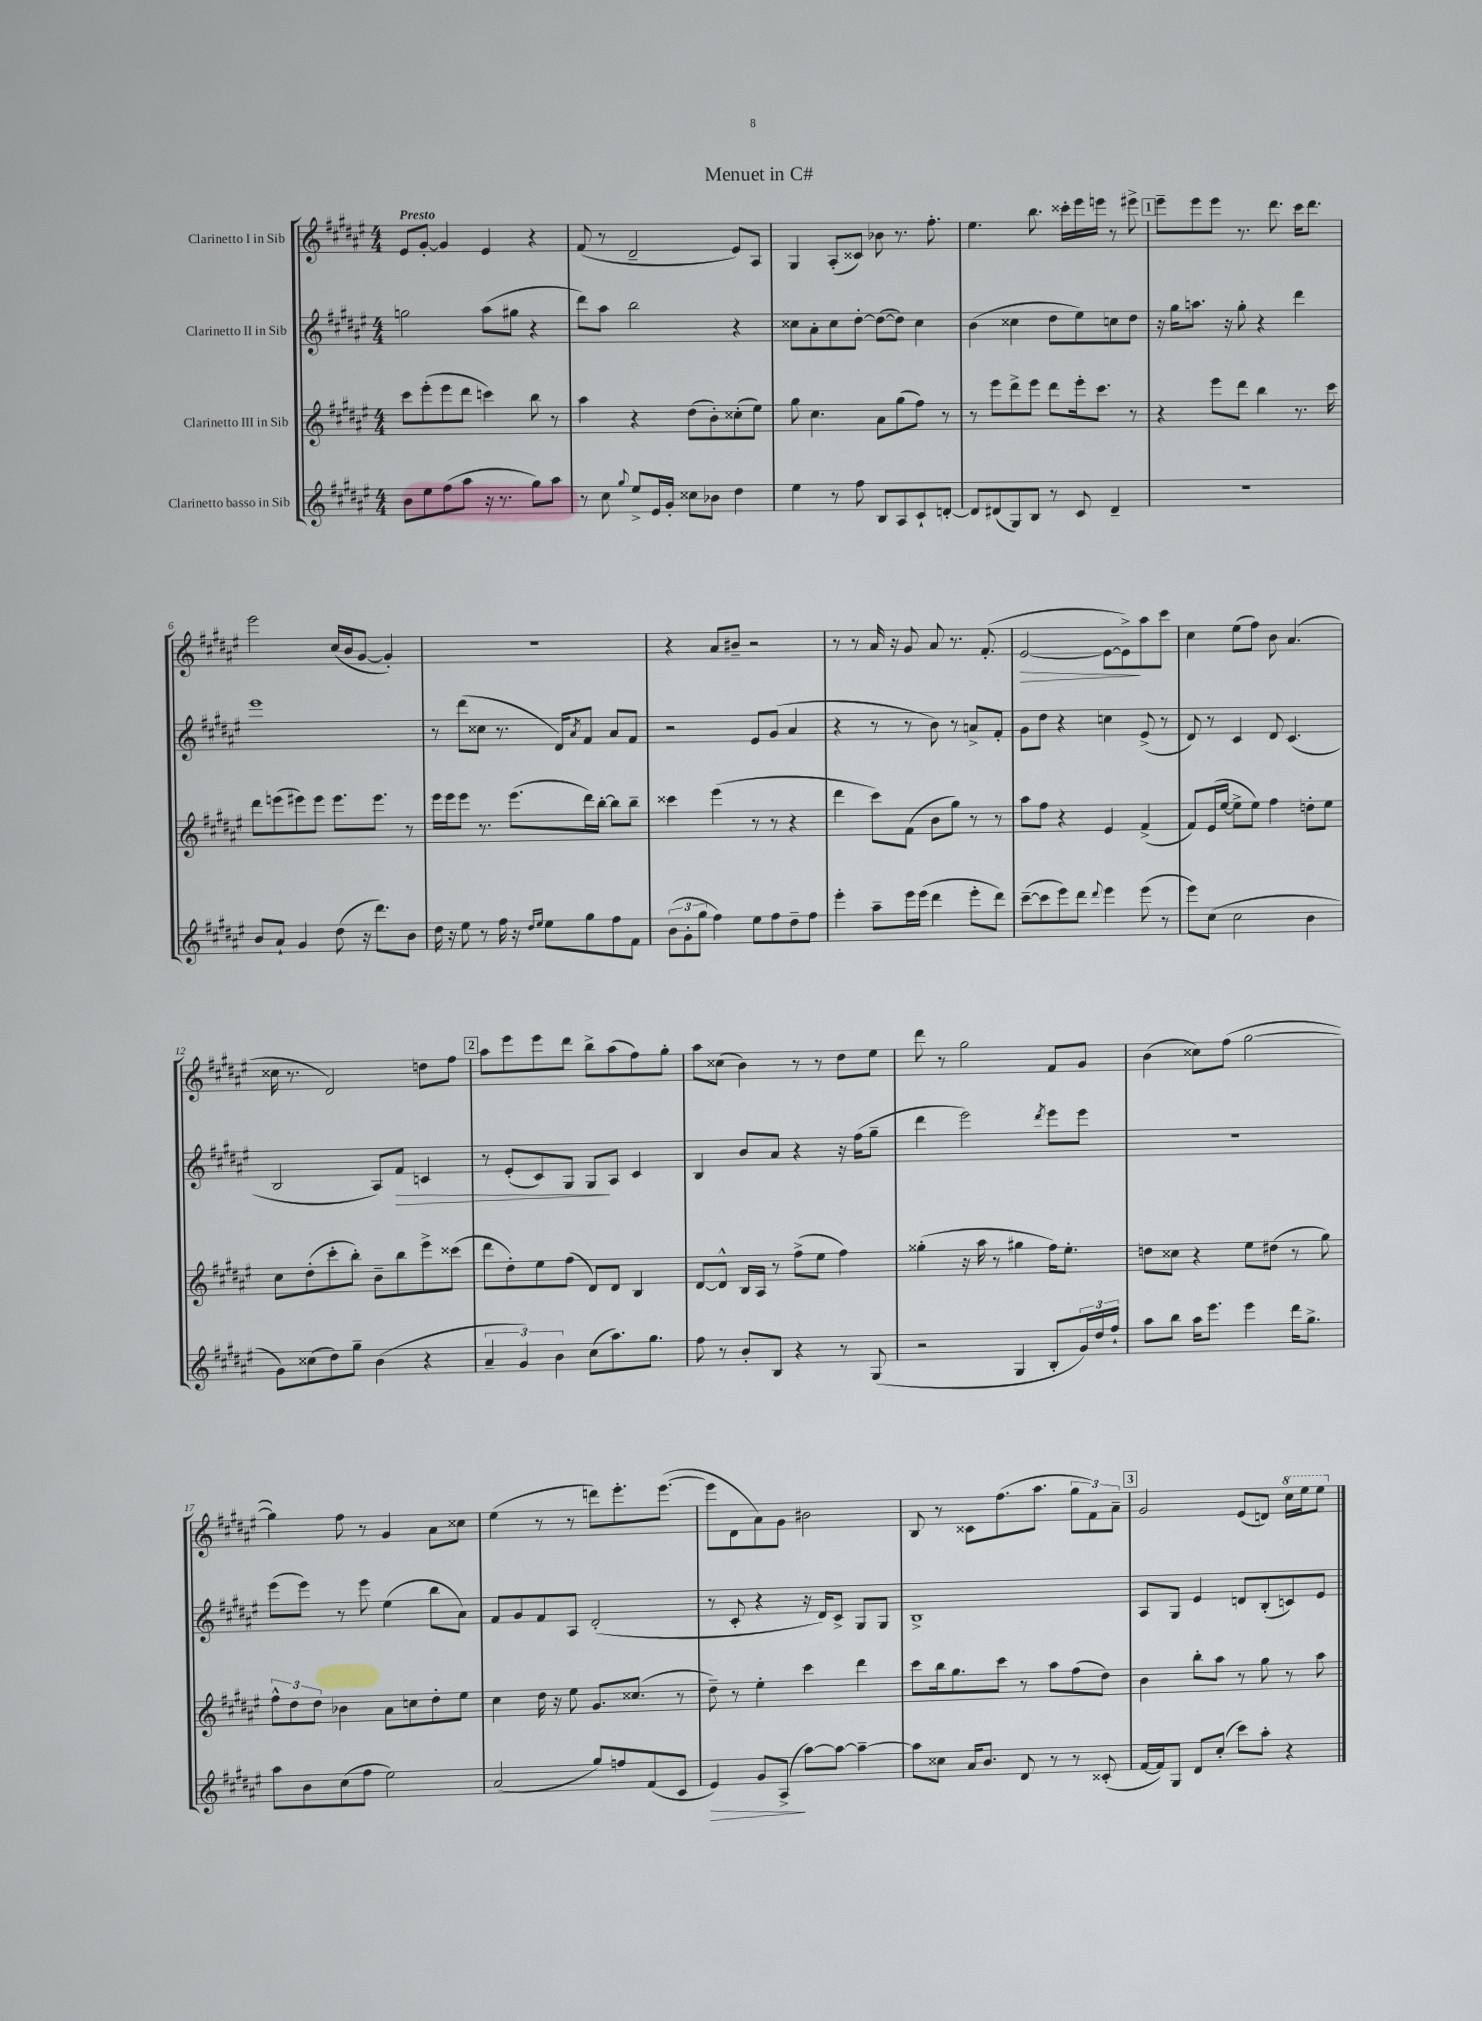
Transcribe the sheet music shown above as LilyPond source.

\header { title = "Menuet in C#" }
<<
\new StaffGroup <<
\new Staff = "s0" \with { instrumentName = "Clarinetto I in Sib" } {
    \clef treble \key fis \major \numericTimeSignature \time 4/4 \tempo "Presto"
    eis'8 gis'8~-. gis'4 eis'4 r4 |
    fis'8( r8 dis'2-- eis'8) ais8 |
    gis4 ais8-.( cisis'8) bes'8 r8. fis''8.-. |
    eis''4. b''8. cisis'''16-. eis'''16 e'''16 r8 eis'''8-> |
    \mark \markup { \box "1" } eis'''8-- eis'''8 eis'''8 r8. dis'''8. cis'''16 dis'''8. |
    eis'''2 cis''16( b'16 gis'8~ gis'4-.) |
    r1 |
    r4 ais'8 bis'8-- r2 |
    r8 r8 ais'16 r16 gis'8 ais'8 r8. fis'8.-.( |
    eis'2~\> eis'8~ eis'8->\!) ais''8 cis'''8 |
    cis''4 eis''8( fis''8) b'8 ais'4.( |
    cisis''16 r8. dis'2) d''8 fis''8 |
    \mark \markup { \box "2" } ais''8 eis'''8 eis'''8 dis'''8 b''8-> ais''8( fis''8) gis''8-. |
    ais''8 cisis''8( b'4) r8 r8 dis''8 eis''8 |
    dis'''8 r8 gis''2 fis'8 gis'8 |
    b'4( cisis''8) fis''8( gis''2~ |
    gis''4) fis''8 r8 gis'4 ais'8 cisis''8 |
    eis''4( r8 r8 d'''8) eis'''8.-. eis'''8.~( |
    eis'''8 dis'8 ais'8) gis'8 bis'2 |
    b8 r8 cisis'8 fis''8.( ais''8. \tuplet 3/2 { gis''8 fis'8) ais'8-- } |
    \mark \markup { \box "3" } gis'2 eis'8( d'8) \ottava #1 cis'''16 eis'''16 eis'''8 \ottava #0 \bar "|." |
}
\new Staff = "s1" \with { instrumentName = "Clarinetto II in Sib" } {
    \clef treble \key fis \major \numericTimeSignature \time 4/4
    g''2 ais''8( gis''8 r4 |
    dis'''8) ais''8 b''2 r4 |
    cisis''8 ais'8-. cisis''8 dis''8~-. dis''8~( dis''8) cisis''4 |
    b'4( cisis''4 dis''8 eis''8) c''8 dis''8 |
    \mark \markup { \box "1" } r16 gis''16 a''8. r16 gis''8-. r4 dis'''4 |
    eis'''1 |
    r8 dis'''8( cisis''8 r8. dis'16) \acciaccatura { ais'8 } fis'8 ais'8 fis'8 |
    r2 eis'8 gis'8( ais'4 |
    r4 r8 r8 b'8) r8 a'8-> fis'8-. |
    gis'8 dis''8 r4 c''4 eis'8->( r8 |
    dis'8) r8 cis'4 dis'8 cis'4.( |
    b2 ais8) fis'8\> c'4 |
    \mark \markup { \box "2" } r8 eis'8-.( cis'8) gis8 gis8\! ais8 cis'4 |
    b4 b'8 ais'8 r4 r16 fis''16( gis''8-- |
    dis'''4 eis'''2) \acciaccatura { dis'''8 } eis'''8 eis'''8 |
    R1 |
    eis'''8( eis'''8) r8 eis'''8 eis''4( b''8 ais'8) |
    fis'8 gis'8 fis'8 ais8 dis'2-.( |
    r8 cis'8-. r4 r16 dis'16) cis'8-> gis8 gis8 |
    b1-> |
    \mark \markup { \box "3" } ais8 gis8 eis'4 d'8 b8-.( c'8) eis'8 \bar "|." |
}
\new Staff = "s2" \with { instrumentName = "Clarinetto III in Sib" } {
    \clef treble \key fis \major \numericTimeSignature \time 4/4
    cis'''8 eis'''8-.( eis'''8 dis'''8 c'''4) b''8 r8 |
    ais''4 r4 dis''8( b'8-.) cisis''8-.( eis''8) |
    gis''8 cis''4. ais'8 gis''8( fis''8) r8 |
    r8 eis'''8 dis'''8-> eis'''8 dis'''8 eis'''16-. cis'''8. r8 |
    \mark \markup { \box "1" } r4 eis'''8 dis'''8 b''4 r8. cis'''16 |
    dis'''8 e'''8( eis'''8) eis'''8 eis'''8. eis'''8. r8 |
    eis'''16 eis'''16 eis'''8 r8. eis'''8.( dis'''16) b''16~-. b''8 b''8-- |
    cisis'''4 eis'''4( r8 r8 r4 |
    dis'''4 cis'''8) fis'8( b'8 gis''8) r8 r8 |
    ais''8 fis''8 r4 eis'4 fis'4->( |
    fis'8) eis'16( eis''16~ eis''8-> eis''8) fis''4 d''8-. eis''8 |
    cis''8 dis''8-.( cis'''8-. b''8-.) b'8-- b''8 eis'''8-> cisis'''8( |
    \mark \markup { \box "2" } dis'''8 dis''8-.) eis''8 fis''8( dis'8) dis'8 b4 |
    dis'8~ dis'8-^ b16 ais16 r8 fis''8->( eis''8 fis''4) |
    gisis''4-.( r16 ais''16 r8 gis''4 fis''16) eis''8.-. |
    d''8 cisis''8 r4 eis''8 dis''8( r8 gis''8) |
    \tuplet 3/2 { fis''8-^ dis''8 dis''8 } bes'4 ais'8 c''8 dis''8-. eis''8 |
    cis''4 dis''16 r16 eis''8 gis'8. cisis''8.( r8 |
    dis''8--) r8 eis''4-. cis'''4 dis'''4 |
    cis'''8 b''16 gis''8. cis'''8 r8 ais''8 fis''8( dis''8) |
    \mark \markup { \box "3" } b'4 b''8-. ais''8 r8 gis''8 r8 ais''8 \bar "|." |
}
\new Staff = "s3" \with { instrumentName = "Clarinetto basso in Sib" } {
    \clef treble \key fis \major \numericTimeSignature \time 4/4
    b'8 eis''8 fis''8( ais''8 r16 r8. gis''8) ais''8 |
    r8 cis''8 \appoggiatura { gis''8 } eis''8-> eis'16 gis'16-. cisis''8 bes'8 dis''4 |
    eis''4 r8 fis''8 b8 ais8 cis'8-! d'8~-. |
    d'8 dis'8( gis8) b8 r8 cis'8 dis'4-- |
    \mark \markup { \box "1" } R1 |
    b'8 ais'8-! gis'4 dis''8( r16 dis'''8.) b'8 |
    dis''16 r16 eis''8 r8 fis''16 r16 \grace { dis''16 eis''16 } eis''8 gis''8 fis''8 fis'8 |
    \tuplet 3/2 { b'8( gis'8-. gis''8 } fis''4) eis''8 fis''8 dis''8-- fis''8 |
    eis'''4-. ais''8-- eis'''16 eis'''16( dis'''4 eis'''8-. dis'''8) |
    cis'''8~--( cis'''8 eis'''8) dis'''8 \appoggiatura { dis'''8 } eis'''4 eis'''8( r8 |
    eis'''8) cis''8( cis''2 b'4 |
    gis'8) cisis''8( dis''8) gis''8-- b'4( r4 |
    \mark \markup { \box "2" } \tuplet 3/2 { ais'4-- gis'4) b'4 } cis''8( ais''8.) gis''8. |
    fis''8 r8 b'8-. b8 r4 r8 gis8( |
    r2 gis4 b8-. \tuplet 3/2 { gis'16) dis''16 fis''16-! } |
    ais''8 b''8 ais''16 eis'''8. eis'''4 dis'''16 gis''8.-> |
    ais''8 b'8 cis''8( fis''8 eis''2) |
    ais'2( gis''8) f''8 fis'8( cis'8 |
    eis'4\>) gis'8 ais8->\!( ais''8~) ais''8~ ais''4~-- |
    ais''8 cisis''8 ais'16 b'8. dis'8 r8 r8 cisis'8-.( |
    \mark \markup { \box "3" } fis'16~ fis'16) gis8 dis'8 cis''8-.( cis'''8) ais''8-. r4 \bar "|." |
}
>>
>>
